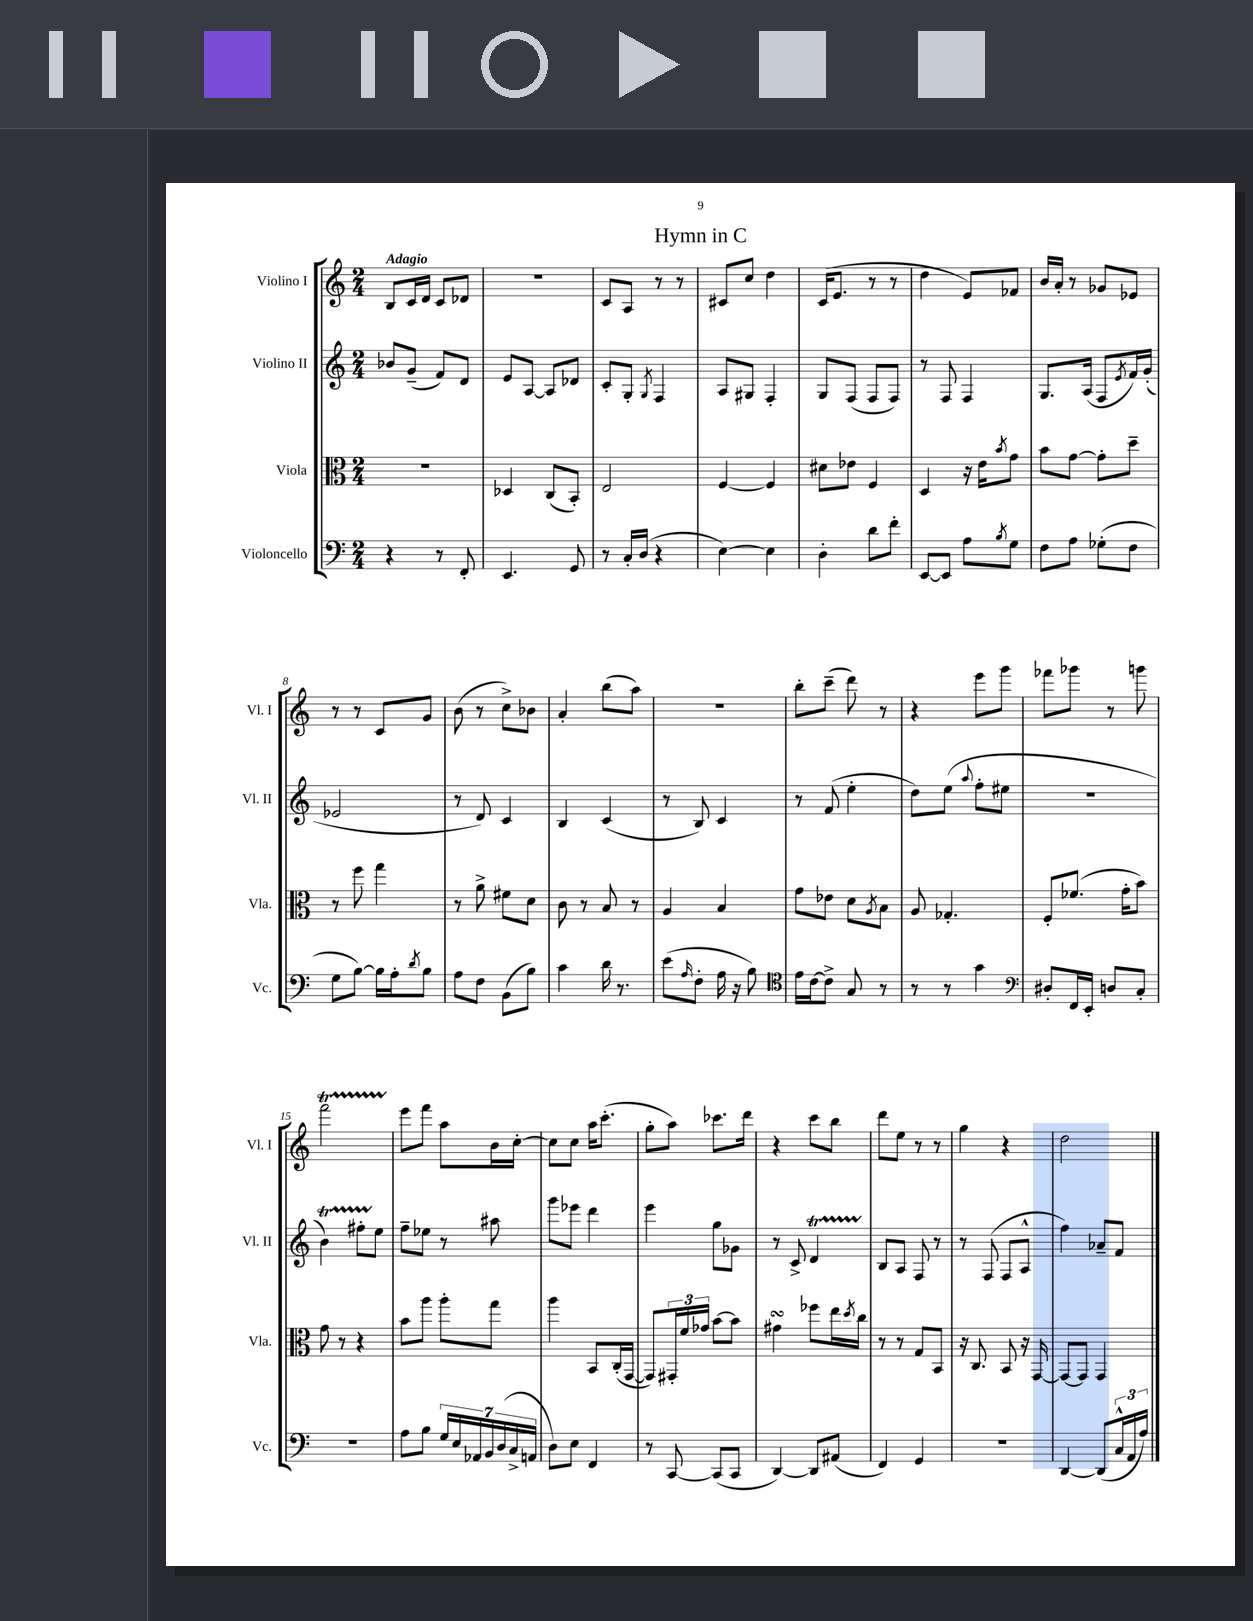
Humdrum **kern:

**kern	**kern	**kern	**kern
*staff4	*staff3	*staff2	*staff1
*clefF4	*clefC3	*clefG2	*clefG2
*k[]	*k[]	*k[]	*k[]
*M2/4	*M2/4	*M2/4	*M2/4
4r	2r	8b-	8B
.	.	(8g~	16c
.	.	.	16d
8r	.	8f)	8c
8FF'	.	8d	8d-
=	=	=	=
4.EE	4D-	8e	2r
.	.	[8A	.
.	(8C	8A]	.
8GG	8BB')	8d-	.
=	=	=	=
8r	2E	8c'	8c
16C'	.	8G'	8A
(16D	.	.	.
.	.	8qG	.
4r	.	4F	8r
.	.	.	8r
=	=	=	=
[4E)	[4F	8A	8c#
.	.	8G#	8cc
4E]	4F]	4F'	4dd
=	=	=	=
4D'	8d#	8G	(16c
.	.	.	8.e
.	8e-	(8F	.
8d	4F	8F	8r
8f'	.	8F)	8r
=	=	=	=
[8EE	4D	8r	4dd
8EE]	.	8F	.
8A	16r	4F	8e)
.	16e	.	.
8qB	8qb	.	.
8G	8g	.	8f-
=	=	=	=
8F	8b	8.G	16b
.	.	.	16a'
8A	[8g	.	8r
.	.	(16A	.
(8G-'	8g']	8F	8g-
.	.	8qe	.
8F	8dd~	16f)	8e-
.	.	(16g'	.
=	=	=	=
8G	8r	2e-	8r
[8B)	8ff	.	8r
16B]	4gg	.	8c
16A'	.	.	.
8qd	.	.	.
8B	.	.	8g
=	=	=	=
8A	8r	8r	(8b
8F	8a^	8d)	8r
(8BB	8f#	4c	8cc^)
8B)	8d	.	8b-
=	=	=	=
4c	8c	4B	4a'
.	8r	.	.
16d	8B	(4c	(8bb
8.r	.	.	.
.	8r	.	8aa)
=	=	=	=
(8e	4A	8r	2r
16qqA	.	.	.
8F'	.	8B)	.
16A	4B	4c	.
16r	.	.	.
8B)	.	.	.
=	=	=	=
*clefC4	*	*	*
16e	8g	8r	8bb'
[16c	.	.	.
8c^]	8e-	(8f	(8ccc~
8G	8d	4ee'	8ddd)
.	8qA	.	.
8r	8B	.	8r
=	=	=	=
8r	8A	8dd)	4r
8r	4.G-'	(8ee	.
.	.	8qqaa	.
4g	.	8ff'	8eee
.	.	8ee#	8ggg
=	=	=	=
*clefF4	*	*	*
8D#'	8F'	2r	8fff-
16FF	(8.f-	.	8ggg-
16EE'	.	.	.
8D	.	.	8r
.	16g'	.	.
8C'	8b)	.	8ggg
=	=	=	=
2r	8g	4b)	2fff
.	8r	.	.
.	4r	8ff#'	.
.	.	8ee	.
=	=	=	=
8A	8b	8ff~	8eee
8B	8aa	8ee-	8fff
28G	8aa'	8r	8aa
28E	.	.	.
28AA-	.	.	.
28BB	.	.	.
.	8gg	8aa#	16b
(28D	.	.	.
28C^	.	.	.
.	.	.	[16cc'
28AA	.	.	.
=	=	=	=
8D)	4aa	8ggg	8cc]
8E	.	8eee-	8cc
4FF	8BB	4ddd	16aa
.	.	.	(8.ccc'
.	(16C'	.	.
.	[16GG	.	.
=	=	=	=
8r	8GG])	4eee	8gg'
[8CC	24GG#'	.	8aa)
.	24f	.	.
.	24g-	.	.
(8CC]	[8b	8gg	8.ccc-
8CC	8b]	8g-	.
.	.	.	16ddd
=	=	=	=
[4DD)	4g#	8r	4r
.	.	8c^	.
8DD]	8ff-	4d	8ccc
(8AA#	16ee	.	8bb
.	8qdd	.	.
.	16cc	.	.
=	=	=	=
4FF)	8r	8B	8ddd
.	8r	8A	8ee
4GG	8G	8F	8r
.	8BB	8r	8r
=	=	=	=
2r	16r	8r	4gg
.	8.C	.	.
.	.	(8F	.
.	8BB	8F	4r
.	16r	8A^^	.
.	[16GG	.	.
=	=	=	=
[4DD	8GG_	4ff)	2dd
.	8GG]	.	.
(8DD]	4GG	8a-~	.
24C^^	.	8f	.
24AA	.	.	.
24A)	.	.	.
==	==	==	==
*-	*-	*-	*-
